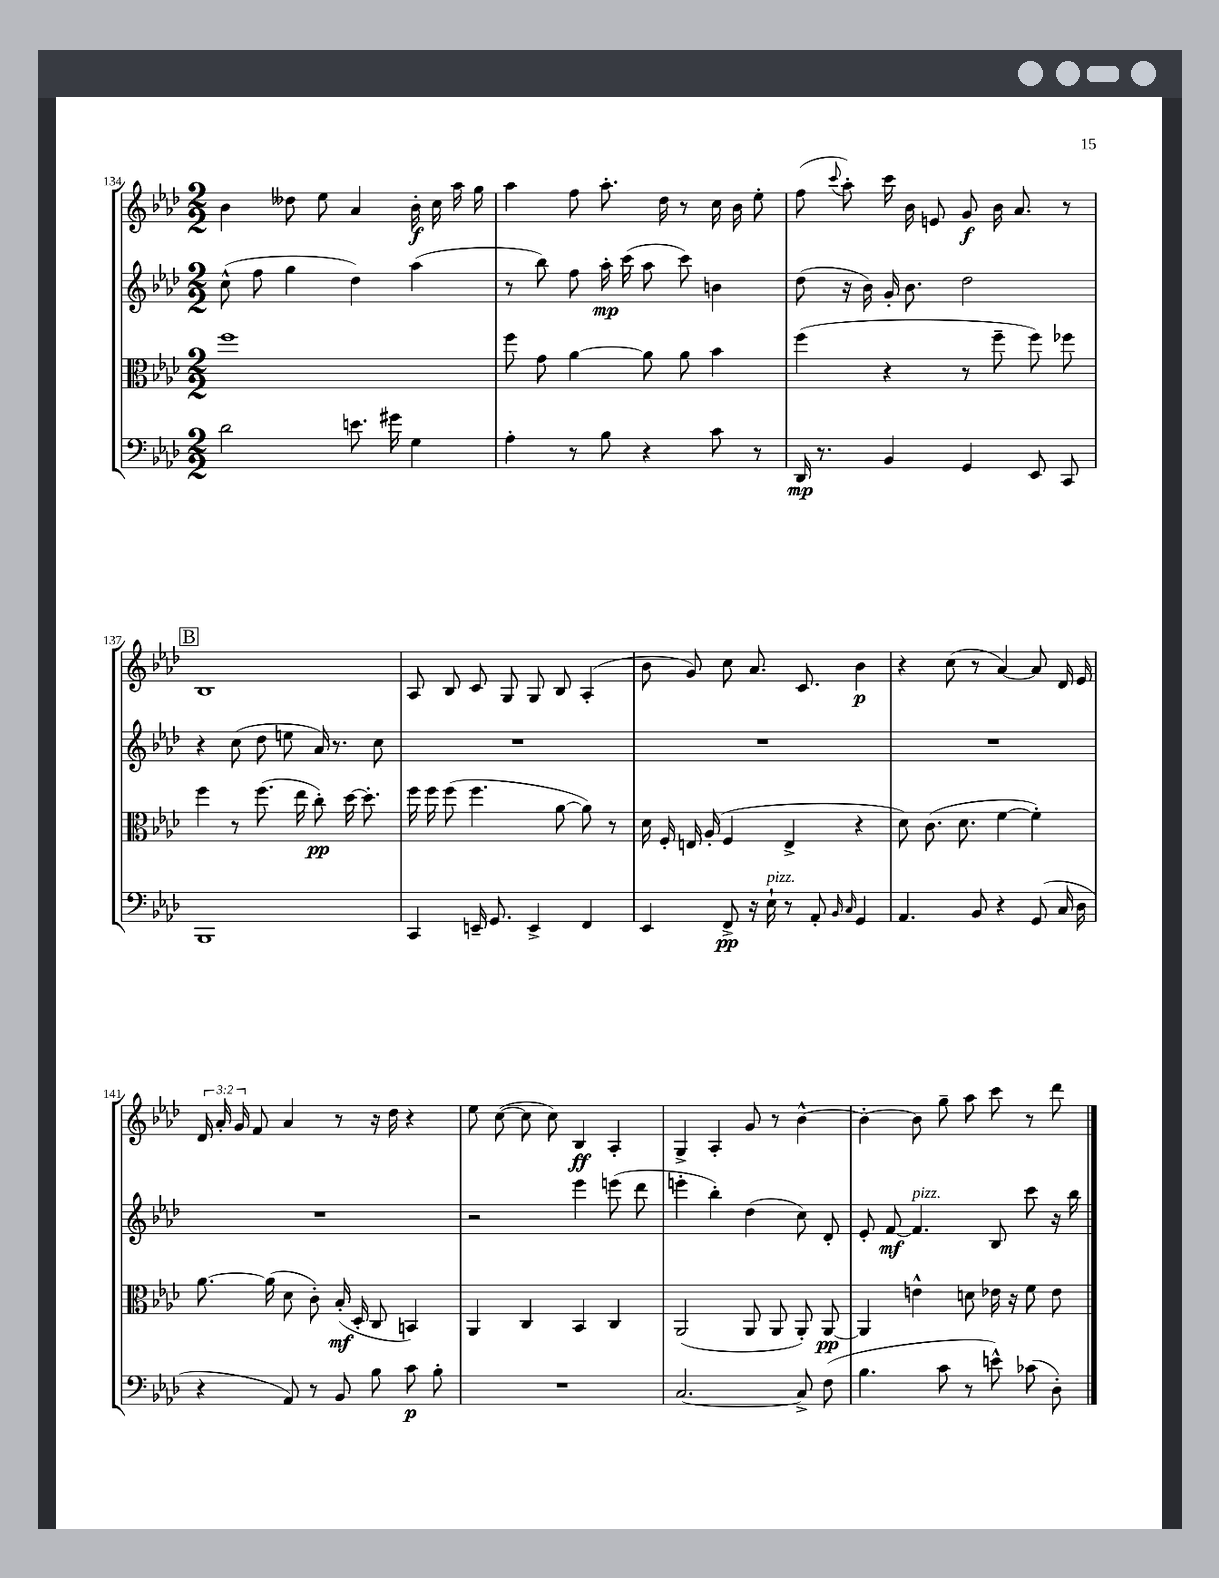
<<
\new StaffGroup <<
\new Staff = "s0" {
    \clef treble \key aes \major \numericTimeSignature \time 2/2 \override Staff.TupletNumber.text = #tuplet-number::calc-fraction-text
    \autoBeamOff bes'4 deses''8 ees''8 aes'4 bes'16-.\f c''16 aes''16 g''16 |
    aes''4 f''8 aes''8.-. des''16 r8 c''16 bes'16 ees''8-. |
    f''8( \appoggiatura { c'''8 } aes''8-.) c'''16 bes'16 e'8 g'8\f bes'16 aes'8. r8 |
    \mark \markup { \box "B" } bes1 |
    aes8 bes8 c'8 g8 g8 bes8 aes4-.( |
    bes'8 g'8) c''8 aes'8. c'8. bes'4\p |
    r4 c''8( r8 aes'4~) aes'8 des'16 ees'16 |
    \tuplet 3/2 { des'16 aes'16-. g'16 } f'8 aes'4 r8 r16 des''16 r4 |
    ees''8 c''8~( c''8 c''8) bes4\ff aes4-. |
    g4-> aes4-. g'8 r8 bes'4~-^ |
    bes'4~-. bes'8 g''8-- aes''8 c'''8 r8 des'''8 \bar "|." |
}
\new Staff = "s1" {
    \clef treble \key aes \major \numericTimeSignature \time 2/2
    \autoBeamOff c''8-^( f''8 g''4 des''4) aes''4( |
    r8 bes''8) f''8 aes''16-.\mp c'''16( aes''8 c'''8) b'4 |
    des''8( r16 bes'16) g'16-. bes'8. des''2 |
    \mark \markup { \box "B" } r4 c''8( des''8 e''8 aes'16) r8. c''8 |
    R1 |
    R1 |
    R1 |
    R1 |
    r2 ees'''4 e'''8( des'''8 |
    e'''4-. bes''4-.) des''4( c''8) des'8-. |
    ees'8-. f'8~\mf f'4.^\markup { \italic "pizz." } bes8 c'''8 r16 bes''16 \bar "|." |
}
\new Staff = "s2" {
    \clef alto \key aes \major \numericTimeSignature \time 2/2
    \autoBeamOff f''1 |
    f''8 g'8 aes'4~ aes'8 aes'8 bes'4 |
    f''4( r4 r8 f''8-- f''8) fes''8 |
    \mark \markup { \box "B" } f''4 r8 f''8.( ees''16 c''8-.\pp) des''16~ des''8.-. |
    f''16 f''16 f''8( f''4. aes'8~ aes'8) r8 |
    des'16 f16-. e16 aes16-.( f4 e4-> r4 |
    des'8) c'8.( des'8. f'4~ f'4-.) |
    aes'8.~ aes'16( des'8 c'8-.) bes16-.\mf( des16-. c8 b,4) |
    aes,4 c4 bes,4 c4 |
    aes,2( aes,8 aes,8 aes,8-.) aes,8~\pp |
    aes,4 e'4-^ d'8 ees'16 r16 f'8 ees'8 \bar "|." |
}
\new Staff = "s3" {
    \clef bass \key aes \major \numericTimeSignature \time 2/2
    \autoBeamOff des'2 e'8. gis'16 g4 |
    aes4-. r8 bes8 r4 c'8 r8 |
    des,16\mp r8. bes,4 g,4 ees,8 c,8 |
    \mark \markup { \box "B" } bes,,1 |
    c,4 e,16-- g,8. e,4-> f,4 |
    ees,4 f,8->\pp r16 ees16-!^\markup { \italic "pizz." } r8 aes,8-. \grace { bes,16 c16 } g,4 |
    aes,4. bes,8 r4 g,8( c16 des16 |
    r4 aes,8) r8 bes,8 bes8 c'8\p bes8-. |
    R1 |
    c2.~ c8-> f8( |
    bes4. c'8 r8 e'8-^) ces'8( des8-.) \bar "|." |
}
>>
>>
\layout { \context { \Score currentBarNumber = #134 } }
